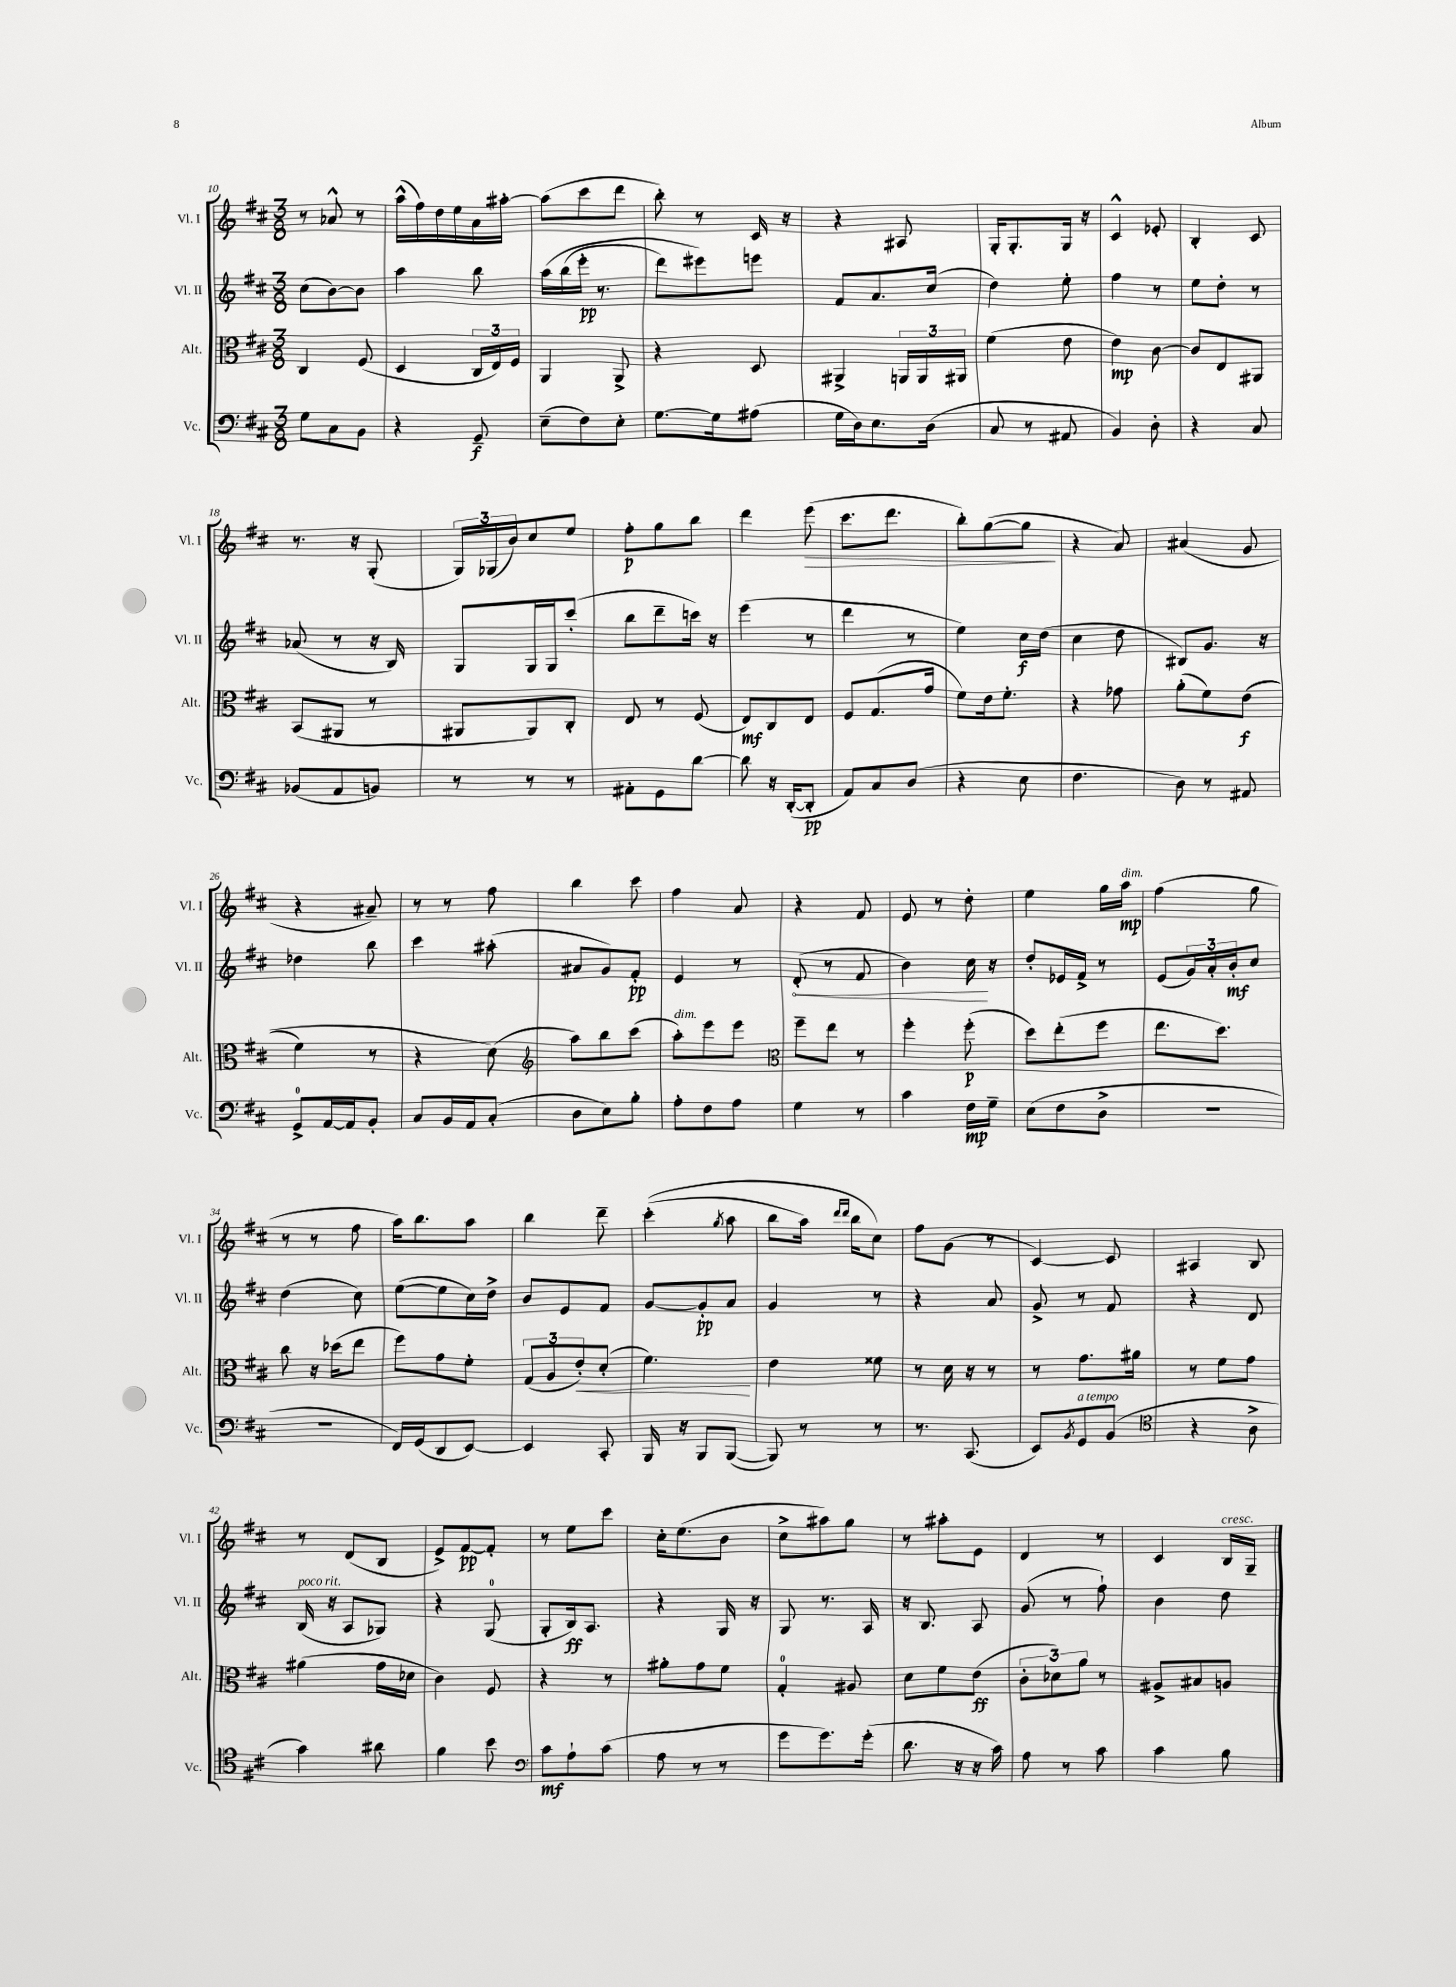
<<
\new StaffGroup <<
\new Staff = "s0" \with { instrumentName = "Vl. I" shortInstrumentName = "Vl. I" } {
    \clef treble \key d \major \numericTimeSignature \time 3/8
    r8 aes'8-^ r8 |
    a''16-^( fis''16) d''16 e''16 a'16 ais''16~-. |
    ais''8( cis'''8 d'''8 |
    b''8-.) r8 cis'16 r16 |
    r4 ais8 |
    g16-. g8.-. g16 r16 |
    cis'4-^ ees'8-. |
    b4-. cis'8 |
    r8. r16 g8-.( |
    \tuplet 3/2 { g16) ges16( b'16) } cis''8 e''8 |
    fis''8-.\p g''8 b''8 |
    d'''4 e'''8\>( |
    cis'''8. d'''8. |
    b''8-.) g''8~( g''8\! |
    r4 a'8) |
    ais'4( g'8 |
    r4 ais'8--) |
    r8 r8 fis''8 |
    b''4 cis'''8 |
    fis''4 a'8 |
    r4 fis'8 |
    e'8 r8 d''8-. |
    e''4 g''16 a''16\mp^\markup { \italic "dim." } |
    fis''4( g''8 |
    r8 r8 fis''8 |
    a''16) b''8. a''8 |
    b''4 d'''8-- |
    cis'''4-.(\( \acciaccatura { g''8 } a''8 |
    b''8 a''16) \grace { d'''16 d'''16 } b''16 cis''8\) |
    fis''8 g'8( r8 |
    cis'4~) cis'8 |
    ais4 b8 |
    r8 d'8( b8 |
    e'8->) fis'8~\pp fis'8-. |
    r8 e''8 cis'''8 |
    cis''16-. e''8.( b'8 |
    cis''8-> ais''8) g''8 |
    r8 ais''8-. e'8 |
    d'4 r8 |
    cis'4 b16^\markup { \italic "cresc." } g16-- \bar "|." |
}
\new Staff = "s1" \with { instrumentName = "Vl. II" shortInstrumentName = "Vl. II" } {
    \clef treble \key d \major \numericTimeSignature \time 3/8
    cis''8( b'8~) b'8 |
    a''4 b''8 |
    a''16\( b''16( e'''16-.\pp r8. |
    d'''8) eis'''8\) e'''8 |
    fis'8 a'8. cis''16( |
    d''4) e''8-. |
    fis''4 r8 |
    e''8 d''8-. r8 |
    aes'8( r8 r16 b16) |
    g8 g16 g16 cis'''8-.( |
    b''8 d'''8-- c'''16) r16 |
    e'''4( r8 |
    d'''4 r8 |
    e''4) cis''16\f d''16( |
    cis''4 d''8 |
    bis8) g'8. r16 |
    des''4 b''8 |
    cis'''4 ais''8-.( |
    ais'8 g'8) fis'8-.\pp |
    e'4 r8 |
    \once \override Hairpin.circled-tip = ##t d'8-.\<( r8 fis'8 |
    b'4) cis''16\! r16 |
    d''8-. ees'16 fis'16-> r8 |
    e'8( \tuplet 3/2 { g'16) a'16-. b'16-.\mf } cis''8 |
    d''4( cis''8) |
    e''8~( e''8 cis''16) d''16-> |
    b'8 e'8 fis'8 |
    g'8~ g'8-.\pp a'8 |
    g'4 r8 |
    r4 a'8 |
    g'8-> r8 fis'8 |
    r4 d'8 |
    b16^\markup { \italic "poco rit." }( r16 a8 ges8) |
    r4 g8-0( |
    g8-. b16\ff) a8. |
    r4 g16 r16 |
    g8 r8. a16 |
    r16 b8. a8 |
    g'8( r8 fis''8-!) |
    b'4 d''8 \bar "|." |
}
\new Staff = "s2" \with { instrumentName = "Alt." shortInstrumentName = "Alt." } {
    \clef alto \key d \major \numericTimeSignature \time 3/8
    cis4 fis8( |
    d4 \tuplet 3/2 { cis16 e16) fis16 } |
    a,4 a,8-> |
    r4 d8 |
    ais,4-> \tuplet 3/2 { a,16 a,16 ais,16 } |
    fis'4( e'8 |
    e'4\mp) cis'8~ |
    cis'8 e8 ais,8 |
    b,8( ais,8 r8 |
    ais,8 ais,8) cis8-. |
    e8 r8 fis8( |
    e8\mf) cis8 e8 |
    fis8 g8.( g'16 |
    fis'8) e'16 fis'8.-. |
    r4 ges'8 |
    a'8-.( fis'8) e'8\f(\( |
    fis'4) r8 |
    r4 d'8(\) |
    \clef treble a''8) b''8 cis'''8( |
    a''8-.^\markup { \italic "dim." }) e'''8 e'''8 |
    \clef alto fis''8-- e''8 r8 |
    fis''4-. fis''8-.\p( |
    d''8) e''8-.( fis''8 |
    e''8. d''8.) |
    cis''8 r16 des''16( e''8 |
    fis''8) g'8 fis'8-. |
    \tuplet 3/2 { g8( a8 e'8-.\<) } d'8-.( |
    fis'4.\!) |
    e'4 fisis'8 |
    r8 d'16 r16 r8 |
    r8 g'8. ais'16 |
    r8 fis'8 g'8 |
    ais'4( g'16 des'16 |
    cis'4) fis8 |
    r4 r8 |
    ais'8-. g'8 fis'8 |
    g4-0-. ais8 |
    d'8 fis'8 e'8\ff( |
    \tuplet 3/2 { cis'8-. des'8) a'8 } r8 |
    ais8-> bis8 a8 \bar "|." |
}
\new Staff = "s3" \with { instrumentName = "Vc." shortInstrumentName = "Vc." } {
    \clef bass \key d \major \numericTimeSignature \time 3/8
    g8 cis8 b,8 |
    r4 g,8--\f |
    e8--( fis8) e8-. |
    g8.~ g16 ais8( |
    g16 d16) e8. d16( |
    cis8 r8 ais,8 |
    b,4) d8-. |
    r4 cis8 |
    bes,8( a,8 b,8) |
    r8 r8 r8 |
    ais,8-. g,8 d'8~ |
    d'8 r16 d,16~-.( d,8-.\pp |
    a,8) cis8 d8( |
    r4 e8 |
    fis4. |
    d8) r8 ais,8 |
    g,8-0-> a,16~ a,16 b,8-. |
    cis8 b,16 a,16 cis8-.( |
    d8 e8) b8-. |
    a8-. fis8 a8 |
    g4 r8 |
    cis'4 fis16\mp g16-- |
    e8( fis8 d8-> |
    R4. |
    R4. |
    fis,16) g,16( d,8 e,8~) |
    e,4 cis,8-. |
    b,,16 r16 b,,8 b,,8~( |
    b,,8) r8 r8 |
    r8. cis,8.( |
    e,8) \acciaccatura { b,8 } g,8^\markup { \italic "a tempo" } b,8( |
    \clef tenor r4 a8-> |
    g'4) ais'8 |
    fis'4 b'8 |
    \clef bass cis'8\mf a8-! cis'8( |
    a8 r8 r8 |
    g'8 g'8.) g'16-.( |
    d'8. r16 r16 cis'16) |
    a8 r8 cis'8 |
    cis'4 b8 \bar "|." |
}
>>
>>
\layout { \context { \Score currentBarNumber = #10 } }
